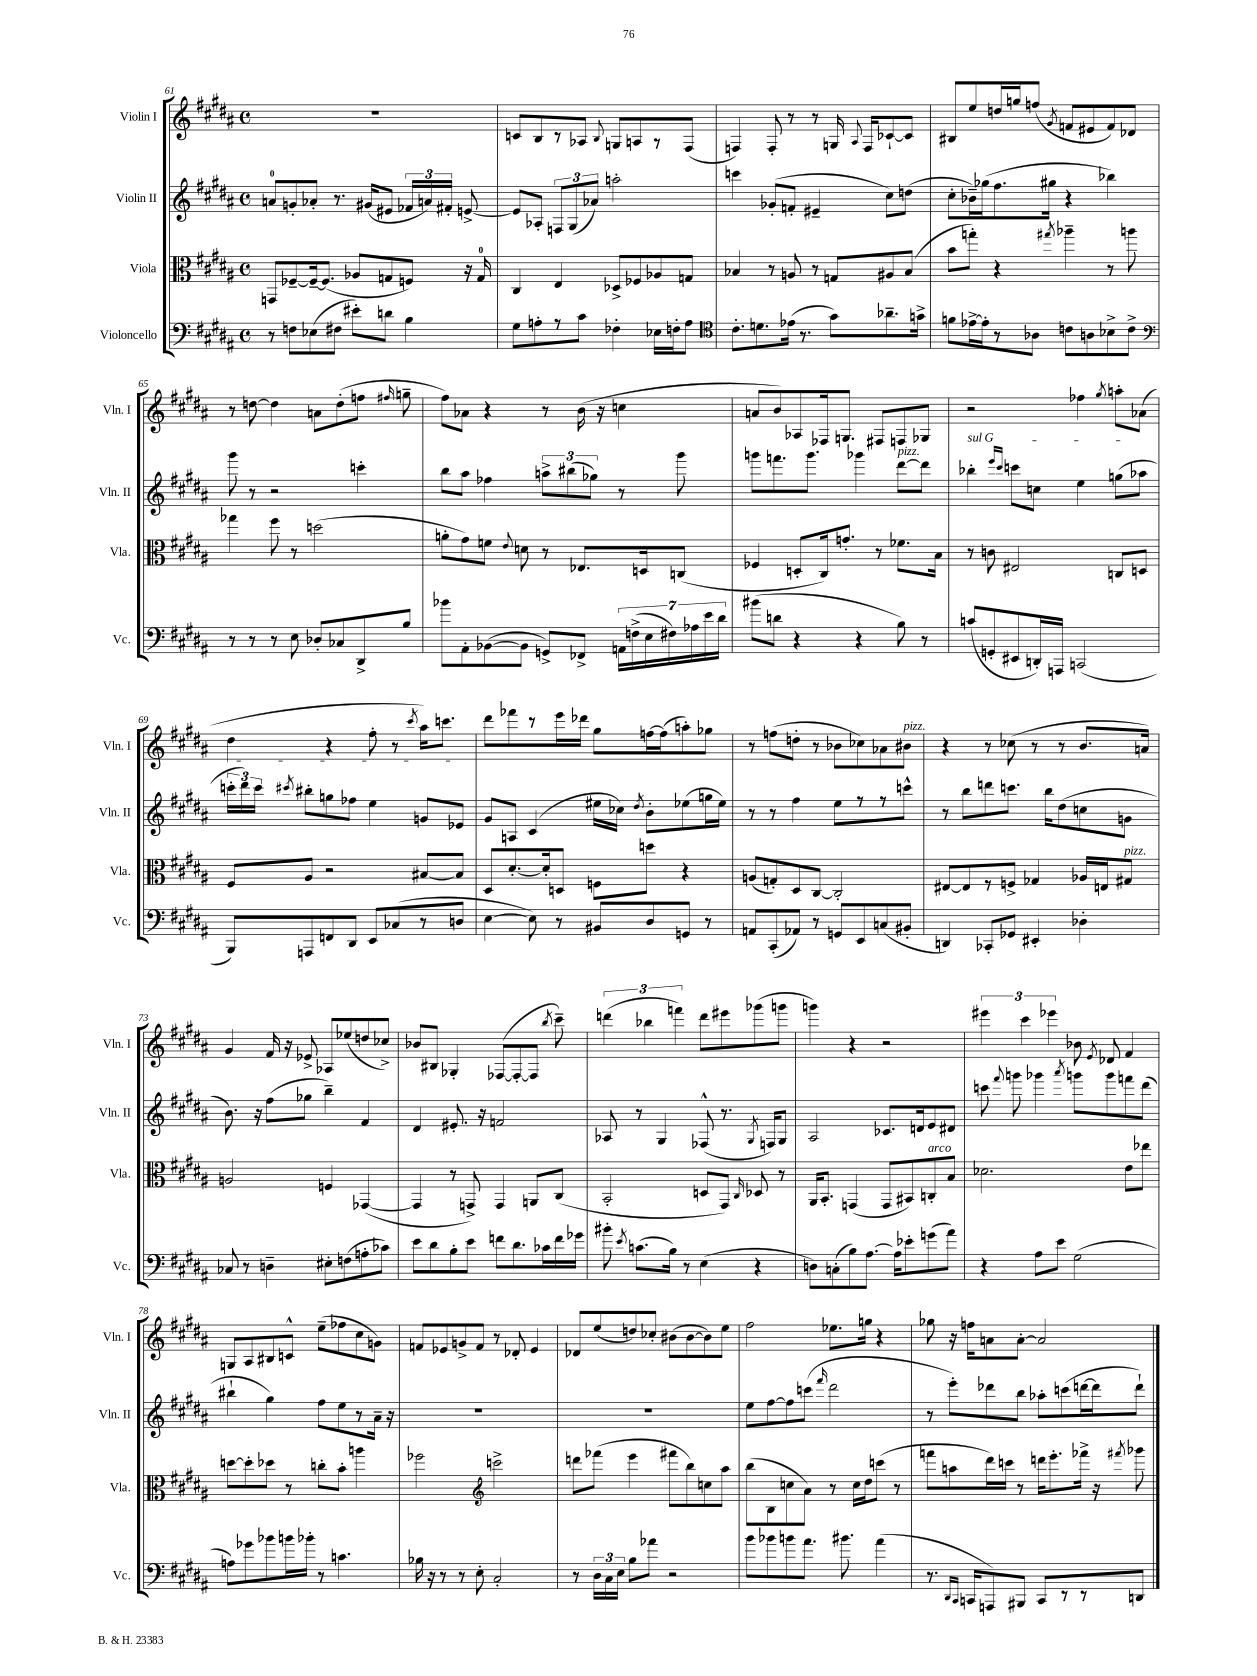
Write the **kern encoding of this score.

**kern	**kern	**kern	**kern
*part4	*part3	*part2	*part1
*staff4	*staff3	*staff2	*staff1
*I"Violoncello	*I"Viola	*I"Violin II	*I"Violin I
*I'Vc.	*I'Vla.	*I'Vln. II	*I'Vln. I
*clefF4	*clefC3	*clefG2	*clefG2
*k[f#c#g#d#a#]	*k[f#c#g#d#a#]	*k[f#c#g#d#a#]	*k[f#c#g#d#a#]
*M4/4	*M4/4	*M4/4	*M4/4
*met(c)	*met(c)	*met(c)	*met(c)
=61	=61	=61	=61
8r	8GGn/L	8an/L	1r
8Fn\L	[8F-X~/	8gn'/	.
(8E-X\	16F-~/k_	8a-X'/J	.
.	(8.F-/J]	.	.
8F#X\J	.	8.r	.
8e#X'\L)	8A-X/L	.	.
.	.	(16g#X/KL	.
8dn\J	8Gn/	8e#X/J	.
4B\	8Fn/J)	24f-X/LL	.
.	.	24an/)	.
.	.	24f#X'/JJ	.
.	16r	[8en^/	.
.	16G/	.	.
=62	=62	=62	=62
8G#\L	4C#/	8e/L]	8cn/L
8An'\	.	8A-X'/J	8B/
8r	4E/	12Fn/L	8r
.	.	(12G#/	.
8c#\J	.	.	8A-X/J
.	.	12a-X/J)	.
.	.	.	8qqB/
4F-X'\	8D-X^/L	2aan'\	8Gn/L
.	8F-X/	.	8An/
16E-X\LL	8A-X/	.	8r
16Fn'\J	.	.	.
8A\J	8Gn/J	.	(8F#/J
=63	=63	=63	=63
*clefC4	*	*	*
8.c#'\L	4B-X/	4cccn\	4Fn/)
8.dn\	.	.	.
.	8r	(8g-X'/L	8F'/
(16e-X\Jk	8An/	8fn'/J	8r
8.r	.	.	.
.	8r	4e#X~/	8r
8g#\L)	8Gn/L	.	16Gn/
.	.	.	8qqA#/
.	.	.	16F/KL
8.a-X~\	8A#X/	8cc#\L)	[8c-X`/
.	(8B-/J	(8ddn\J	8c-/J]
16gn^\Jk	.	.	.
=64	=64	=64	=64
8fn\L	8b\L	8cc#'\L	8B#X/L
[16e-X^\L	8ggn'\J)	16b-X~\L)	8ee/
16e-'\J]	.	(16gg-X\J	.
8r	4r	8.ff#\	16ddn/L
.	.	.	16ggn/J
8A-X\J	.	.	(8ffn/J
.	.	16gg#X\Jk	.
.	8qgg#X/	.	8qg#/
8cn\L	4aa-X~\	4r	8fn/L
8An\	.	.	8e#X/
8B-X^\	8r	4bb-X\)	8f/)
8c^\J	8aan\	.	8d-X/J
!!LO:LB:g=z
=65	=65	=65	=65
*clefF4	*	*	*
8r	4gg-X\	8ggg#\	8r
8r	.	8r	[8ddn\
8r	8ff#\	2r	4dd\]
8E\	8r	.	.
8D-X'/L	(2ddn\	.	8an\L
8C-X/	.	.	(8dd'\
8DD#^/	.	4cccn'\	8ffn\J
.	.	.	16qqff#X/
8B/J	.	.	8ggn~\
=66	=66	=66	=66
8b-X\L	8an'\L	8bb\L	8ff#\L)
8AA#'\	8g#\)	8aa#\J	8a-X\J
([8BB-X\	8fn\J	4ff-X\	4r
.	8qqe/	.	.
8BB-\J]	8dn\	.	.
8GGn^/L)	8r	12aan^\L	8r
.	.	(12bb#X\	.
8FF-X^/J	8.E-X/L	.	(16b\
.	.	12gg-X\J)	.
.	.	.	16r
28AAn\LL	.	8r	4ccn\
(28Fn^\	.	.	.
.	16Dn/k	.	.
28E\	.	.	.
28F#X\)	.	.	.
.	(8Cn/J	8ggg#\	.
28A-X\	.	.	.
28e\	.	.	.
28d#\JJ	.	.	.
=67	=67	=67	=67
(8b#X\L	4F-X/	8gggn\L	8an/L
8dn\J	.	8.fffn\	8b/)
4r	8Dn'/L	.	8A-X/
.	.	8.ggg\J	.
.	16C#/k)	.	16F-X/k
.	8.gn'/J	.	8.Gn/J
4r	.	4ggg-X\	.
.	8r	.	8F#X/L
!	!	!LO:TX:a:i:t=pizz.	!
8B\)	8.f-X\L	[8ddd#\L	8Fn/
8r	.	8ddd#\J]	8G-X/J
.	16B\Jk	.	.
=68	=68	=68	=68
!	!	!LO:TX:a:i:t=sul G	!
(8cn/L	8r	4bb-X'\	2r
8GGn'/	8cn\	.	.
.	.	16qqeee/LL	.
.	.	16qqccc#/JJ	.
8EE#X/	2E#X/	8cccn\L	.
16DDn'/L)	.	8ccn\J	.
16AAAn/JJ	.	.	.
(2CCn/	.	4ee\	4ff-X\
.	.	.	8qgg#/
.	8Cn/L	(8ggn\L	8aan'\L
.	8Dn/J	8aa-X\J	(8a-X\J
!!LO:LB:g=z
=69	=69	=69	=69
8BBB/L)	8F#/L	24cccn'\LL	4dd#\
.	.	24ddd#\)	.
.	.	24ccc\JJ	.
.	.	8qccc#X/	.
8AAAn/	8A#/J	8bb#X'\L	.
8FFn/	2r	8ggn\	4r
8DD#/J	.	8ff-X\J	.
8EE/L	.	4ee\	8ff#'\
(8C-X/	.	.	8r
.	.	.	8qccc#/
8r	[8B#X/L	8gn/L	16aa#\KL)
.	.	.	8.cccn\J
8Dn/J	8B#/J]	8e-X/J	.
=70	=70	=70	=70
[4E\	8D#/L	8g#/L	8ddd#\L
.	[8.d#'/	8An/J	8fff-X\
8E\])	.	(4c#/	8r
.	16d#'/k]	.	.
8r	8Dn/J	.	16eee\L
.	.	.	16ddd-X\JJ
8BB#X/L	8Fn\L	16ee#X\LL	8gg#\L
.	.	16cc-X\JJ)	.
.	.	8qdd#/	.
8D#/	8ddn\J	8b'\L	[16ffn\L
.	.	.	(16ff\J]
8GGn/J	4r	(8ee-X\	8aan'\)
8r	.	16ggn\L	8gg-X\J
.	.	16ee-\JJ)	.
=71	=71	=71	=71
8AAn/L	(8An/L	8r	8r
(8CC#'/	8Gn'/)	8r	(8ffn\L
8AA-X/J)	8D#/	4ff#\	8ddn'\J
8r	[8C#/J	.	8r
8GGn/L	2C#'/]	8ee\L	8b-X\L
8EE/	.	8r	8cc-X\)
(8Cn/	.	8r	8a-X\
!	!	!	!LO:TX:a:i:t=pizz.
8BB#X'/J	.	8cccn^^\J	8b#X\J
=72	=72	=72	=72
4DDn/)	[8E#X/L	8r	4r
.	8E#/]	8bb\L	.
8CC-X'/L	8r	8dddn\	8r
8GG-X/J	8Fn^/J	8.cccn\J	(8cc-X\
4EE#X'/	4G-X/	.	8r
.	.	16bb\KL	.
.	.	(8dd#\	8r
4D-X'\	16A-X/LL	8ccn\	8.b/L
.	16En/J	.	.
!	!LO:TX:a:i:t=pizz.	!	!
.	8G#X/J	8gn\J	.
.	.	.	16an/Jk)
!!LO:LB:g=z
=73	=73	=73	=73
8C-X/	2An/	8.b\)	4g#/
8r	.	.	.
.	.	16r	.
4Dn~\	.	(8ff#\L	16f#/
.	.	.	16r
.	.	8gg-X\J	8e-X^/
8E#X'\L	4Fn/	4bb~\)	8A-X/L
(8Fn\	.	.	(8ee-X/
8An'\	([4GG-X/	4f#/	8ddn/
8c-X\J)	.	.	8cc-X^/J)
=74	=74	=74	=74
8e\L	4GG-/]	4d#/	8b-X/L
8d#\	.	.	8B#X/J
8B'\	8r	8.e#X'/	4G-X'/
8e\J	8GGn^/)	.	.
.	.	16r	.
8fn\L	4GG/	2fn/	([8F-X/L
8.d#\	.	.	8F-'/_
.	8AAn/L	.	8F-/J]
16c-X\L	.	.	.
.	.	.	8qbb/
16f\	(8C#/J	.	8ccc#~\)
16g-X\JJ	.	.	.
=75	=75	=75	=75
8b#X'\	2BB'/	8A-X/	(6dddn\
8qe/	.	.	.
(8.cn\L	.	8r	.
.	.	.	6bb-X\
.	.	4G#/	.
16B\Jk)	.	.	.
.	.	.	6fffn\)
8r	.	.	.
(4E\	8Dn/L	(8F-X^^/	8ddd\L
.	8GG#/J)	8.r	8eee#X\
.	16qqC#/	.	.
4r	8D-X/	.	(8ggg-X\
.	.	8qG#/	.
.	.	16Fn/KL)	.
.	8r	8G#/J	8gggn\J
=76	=76	=76	=76
8Dn\L)	16AA#/KL	2A#/	4gggn\)
.	8.BB'/J	.	.
(8Cn'\	.	.	.
8B\)	(4GGn/	.	4r
[8.A#\J	.	.	.
.	8GG/L	8.c-X/L	2r
16A#\KL]	.	.	.
8e-X'\	8BB#X/)	.	.
.	.	16dn/k	.
!	!LO:TX:a:i:t=arco	!	!
(8gn\	8Cn'/	8e/	.
8a#\J)	8B/J	8d#X/J	.
=77	=77	=77	=77
4r	2.d-X\	8cccn\	6eee#X\
.	.	8qqfff#/	.
.	.	8gggn\	.
.	.	.	6ccc#\
8A#\L	.	4ggg-X\	.
.	.	.	6eee-X\
8e\J	.	.	.
.	.	8qaaa#/	.
(2G#\	.	8gggn\L	8b-X\
.	.	.	8qe/
.	.	8ggg\	8d-X/
.	8e\L	8fffn\	4f#/
.	8ee-X\J	(8ddd#\J	.
!!LO:LB:g=z
=78	=78	=78	=78
8An\L)	[8ddn\L	4bb#X`\	8Gn/L
8g-X\	8dd'\]	.	8A#/
8b-X\	8dd-X\J	4gg#\)	8B#X/
16bn\L	8r	.	8cn^^/J
16b-X'\JJ	.	.	.
8r	8ccn'\L	8ff#\L	(8ee~\L
4.cn\	8b'\J	8ee\	8ff-X\
.	4aan\	8r	8cc#\
.	.	16a#~\Jk	8gn\J)
.	.	16r	.
=79	=79	=79	=79
16B-X\	2ff-X\	1r	8fn/L
16r	.	.	.
8r	.	.	8e-X/
8r	.	.	8gn^/
8E'\	.	.	8f/J
*	*clefG2	*	*
2C#'/	2cccn^\	.	8r
.	.	.	8d-X'/
.	.	.	4e-/
=80	=80	=80	=80
8r	8dddn\L	1r	8d-X/L
24D#\LL	(8fff-X\J	.	(8ee/
24C#\	.	.	.
24E\JJ	.	.	.
8B\L	4eee\	.	8ddn/)
8a-X\J	.	.	8cc-X'/J
2r	8fff#X\L	.	(8b#X\L
.	8bb\)	.	[8b#\
.	8ccn\	.	8b#\])
.	8aa#\J	.	8ee\J
=81	=81	=81	=81
8b\L	(8bb\L	8ee\L	2ff#\
8b-X\	8B\	[8ff#\	.
8bn\	8ccn\	8ff#\]	.
8.a#\J	8a#\J)	(8cccn\J	.
.	.	16qqfff#/	.
.	8r	2ddd#\	8.ee-X\L
8.b#X\	.	.	.
.	16cc\LL	.	.
.	16dd#\J	.	16ggn\Jk
(4a#\	(8cccn\J	.	4r
.	8r	.	.
=82	=82	=82	=82
8.r	8fffn\L	8r	8gg-X\
.	8aan\	8eee'\L)	16r
16qqDD#/LL	.	.	.
16qqCC#/JJ	.	.	.
16CCn/KL	.	.	16ffn\KL
8AAAn/)	16ddd#\L)	8ddd-X\	8an\
.	16cccn\JJ	.	.
8BBB#X/J	8r	8bb\J	[8a'\J
8CC/L	16dddn\KL	8aa-X'\L	2a/]
.	8.eee'\	.	.
8r	.	(8cccn\	.
8r	16fff-X^\Jk	[16dddn\L	.
.	16r	16ddd\J]	.
.	8qfff#X/	.	.
8DDn/J	8ggg-X\	8ddd`\J)	.
==	==	==	==
*-	*-	*-	*-
